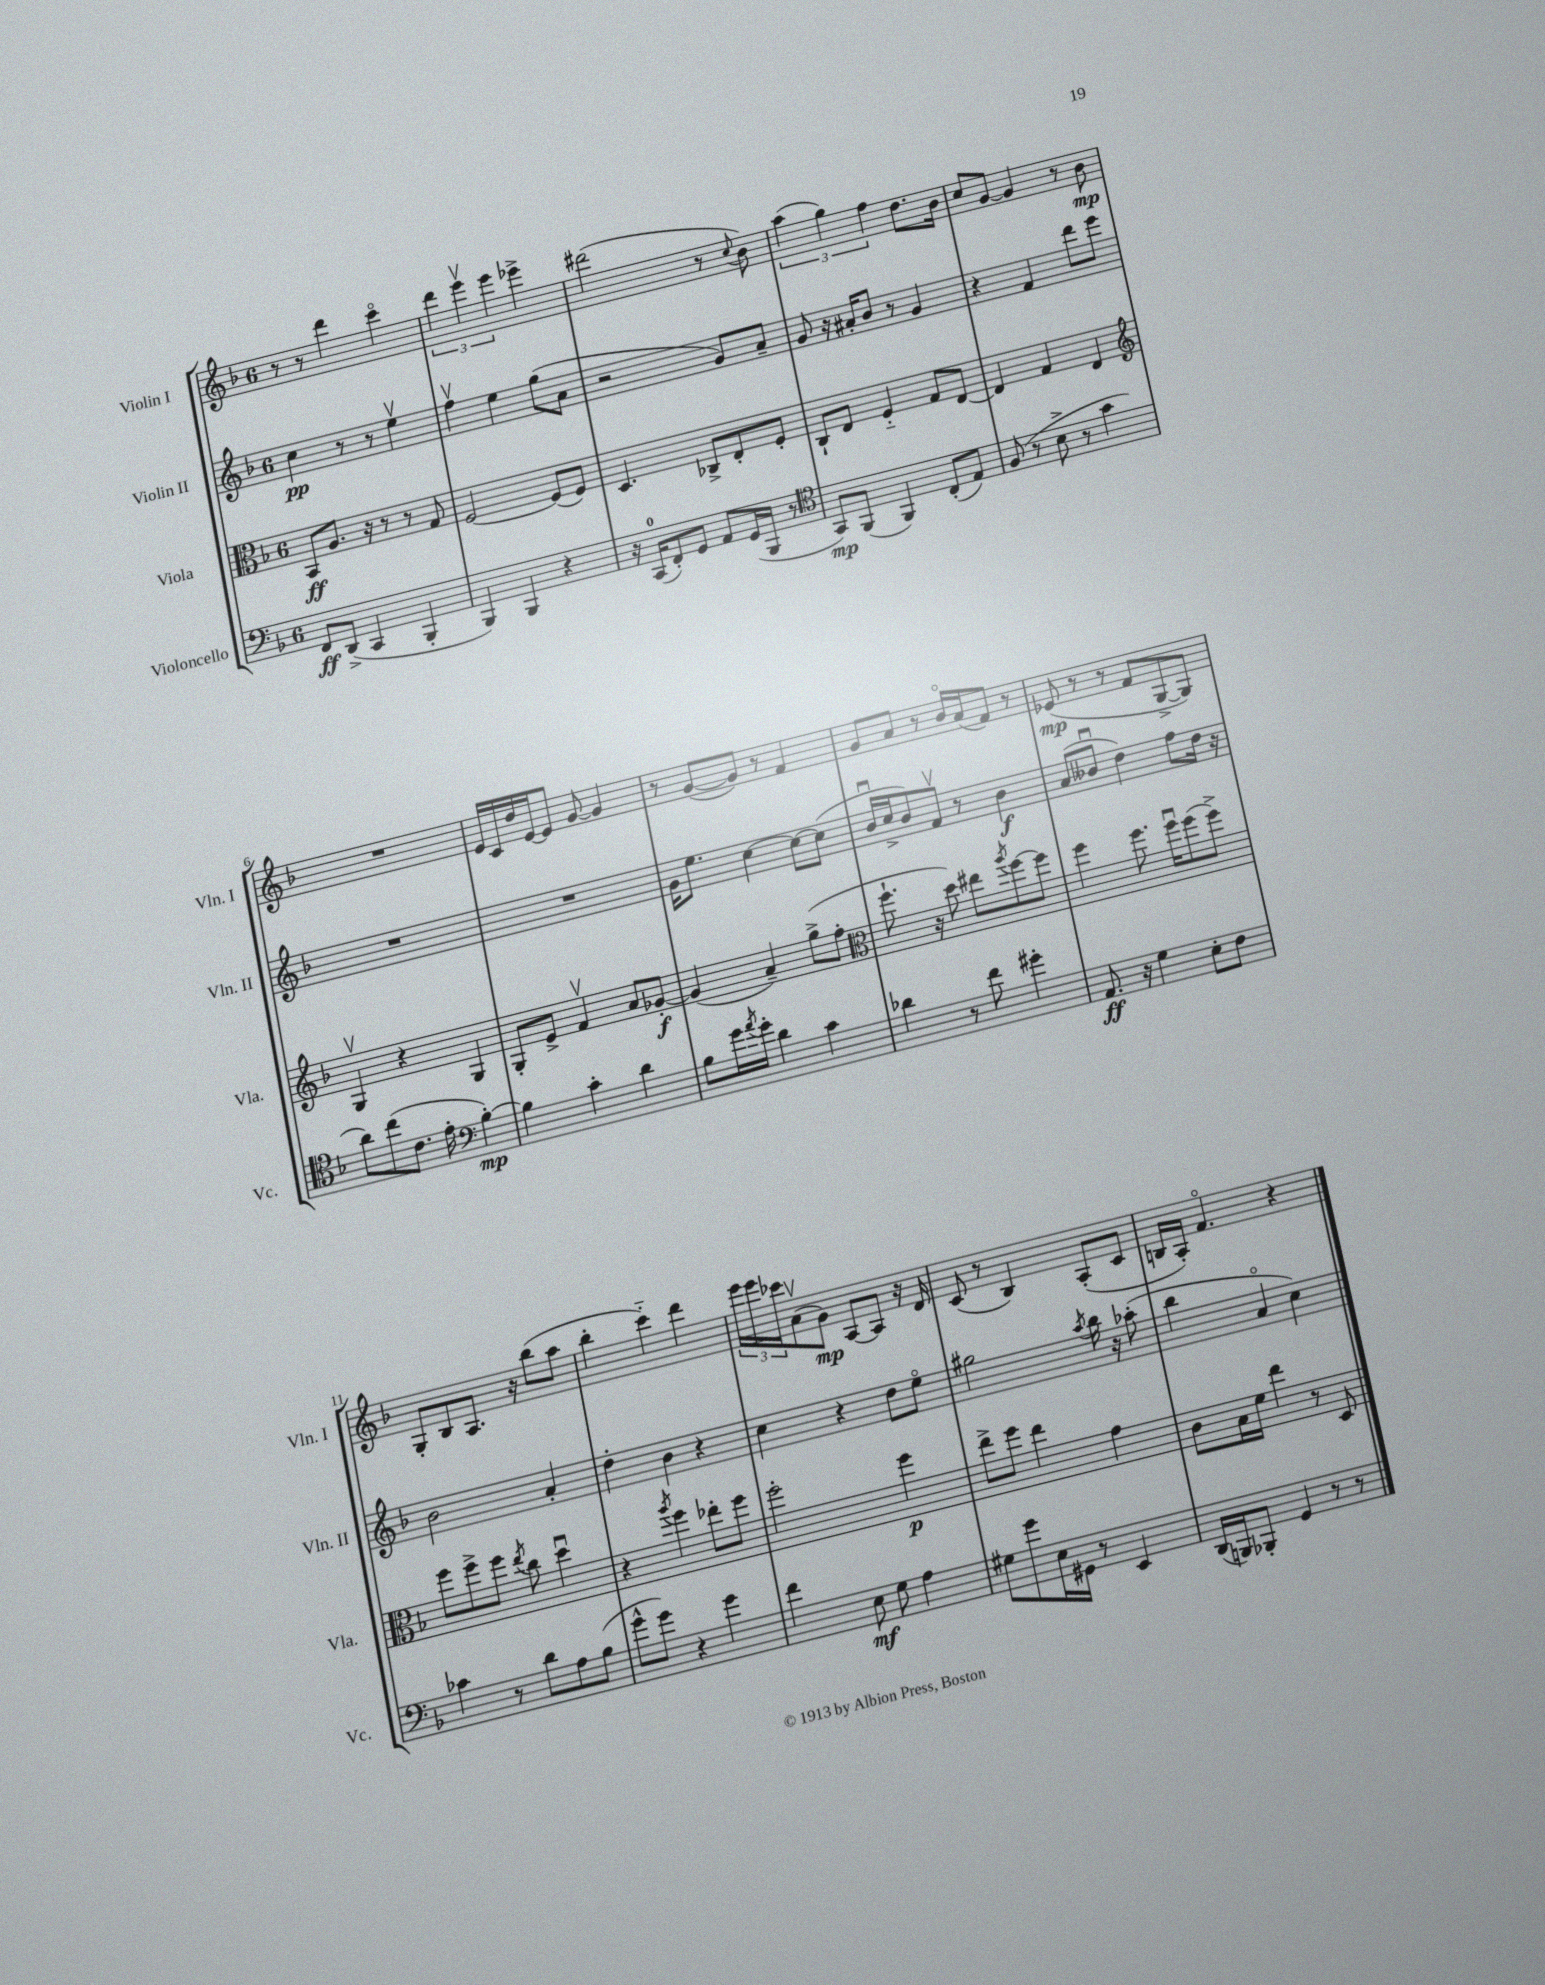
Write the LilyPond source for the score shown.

<<
\new StaffGroup <<
\new Staff = "s0" \with { instrumentName = "Violin I" shortInstrumentName = "Vln. I" } {
    \clef treble \key f \major \once \override Staff.TimeSignature.style = #'single-digit \time 6/8
    r8 r8 d'''4 c'''4\flageolet |
    \tuplet 3/2 { d'''4 e'''4\upbow e'''4 } ees'''4-> |
    dis'''2( r8 \appoggiatura { c''8 } bes'8) |
    \tuplet 3/2 { a''4( g''4) f''4 } d''8. bes'16 |
    c''8 g'8~ g'4 r8 bes'8\mp |
    R2. |
    e'16 c'16 d''16 e'16~ e'8 g'8~ g'4 |
    r8 g'8~( g'8) r8 f'4 |
    g'8 a'8 r8 bes'16\flageolet a'16( f'8) r8 |
    ees'8\mp( r8 r8 f'8 g8~-> g8) |
    g8-. bes8 a8. r16 bes''8( a''8 |
    bes''4-. c'''4-_) d'''4 |
    \tuplet 3/2 { e'''16 e'''16 ces'''16 } a'8\upbow( g'8\mp) a8~ a8 r16 d'16 |
    c'8( r8 bes4) a8-.( c'8 |
    b16 a16-.) f'4.\flageolet r4 \bar "|." |
}
\new Staff = "s1" \with { instrumentName = "Violin II" shortInstrumentName = "Vln. II" } {
    \clef treble \key f \major \once \override Staff.TimeSignature.style = #'single-digit \time 6/8
    c''4\pp r8 r8 e''4\upbow |
    f''4\upbow e''4 g''8( a'8 |
    r2 g'8) a'8-- |
    g'8 r16 ais'16-. bes'8 r8 g'4 |
    r4 f'4 d'''8 e'''8 |
    R2. |
    R2. |
    g'16 e''8. c''4~ c''8~ c''8( |
    bes'16\downbow c''16-> bes'8) f'8\upbow r8 bes'4\f |
    a'8( beses'8\downbow d''4) f''8 d''16 r16 |
    bes'2 a'4-. |
    d''4-. bes'4 r4 |
    c''4 r4 d''8 e''8\flageolet |
    gis''2 \acciaccatura { a''8 } bes''16 r16 aes''8-.( |
    bes''4 a'4\flageolet c''4) \bar "|." |
}
\new Staff = "s2" \with { instrumentName = "Viola" shortInstrumentName = "Vla." } {
    \clef alto \key f \major \once \override Staff.TimeSignature.style = #'single-digit \time 6/8
    bes,8\ff a8. r16 r8 r8 g8 |
    f2~ f8( f8) |
    d4. ces8-> e8-. f8-. |
    c8-! e8 f4-_ g8 e8~ |
    e4 g4 e4 |
    \clef treble g4\upbow r4 g4 |
    g8-. e'8-> f'4\upbow a'8 ges'8~-.\f |
    ges'4( a'4--) g''8->( f''8-. |
    \clef alto f''8.-! r16 d''8) eis''8 \acciaccatura { a''8 } f''8~ f''8 |
    f''4 f''8. f''16\downbow f''8( f''8->) |
    f''8 f''8-> f''8 \acciaccatura { e''8 } c''8 d''4\downbow |
    r4 \acciaccatura { a''8 } f''4 ees''8-. f''8 |
    f''2-. f''4\p |
    e''8-> f''8 e''4 g'4 |
    c'8 bes16 f'16 e''4 r8 d8 \bar "|." |
}
\new Staff = "s3" \with { instrumentName = "Violoncello" shortInstrumentName = "Vc." } {
    \clef bass \key f \major \once \override Staff.TimeSignature.style = #'single-digit \time 6/8
    f,8\ff d,8->( c,4 bes,,4-. |
    bes,,4) bes,,4 r4 |
    r16 c,16-0( f,8-.) g,8 a,8 g,16( bes,,16 r8 |
    \clef tenor g,8\mp) f,8( f,4) c8-.( e8) |
    f8( r8 bes8-> r8 g'4 |
    a'8) c''8( c'8. e'16-. \clef bass bes4~-.\mp) |
    bes4 c'4-. d'4 |
    bes8 g'16 \acciaccatura { a'8 } g'16-. d'4 c'4 |
    des'4 r8 f'8 gis'4-. |
    a,8.\ff r16 g4 e8-. f8 |
    ces'4 r8 d'8 a8 bes8( |
    g'8-^ g'8) r4 g'4 |
    f'4 e8\mf g8 a4 |
    gis8 g'8 e16 gis,16 r8 e,4 |
    d,16( b,,16) bes,,8-. g,4 r8 r8 \bar "|." |
}
>>
>>
